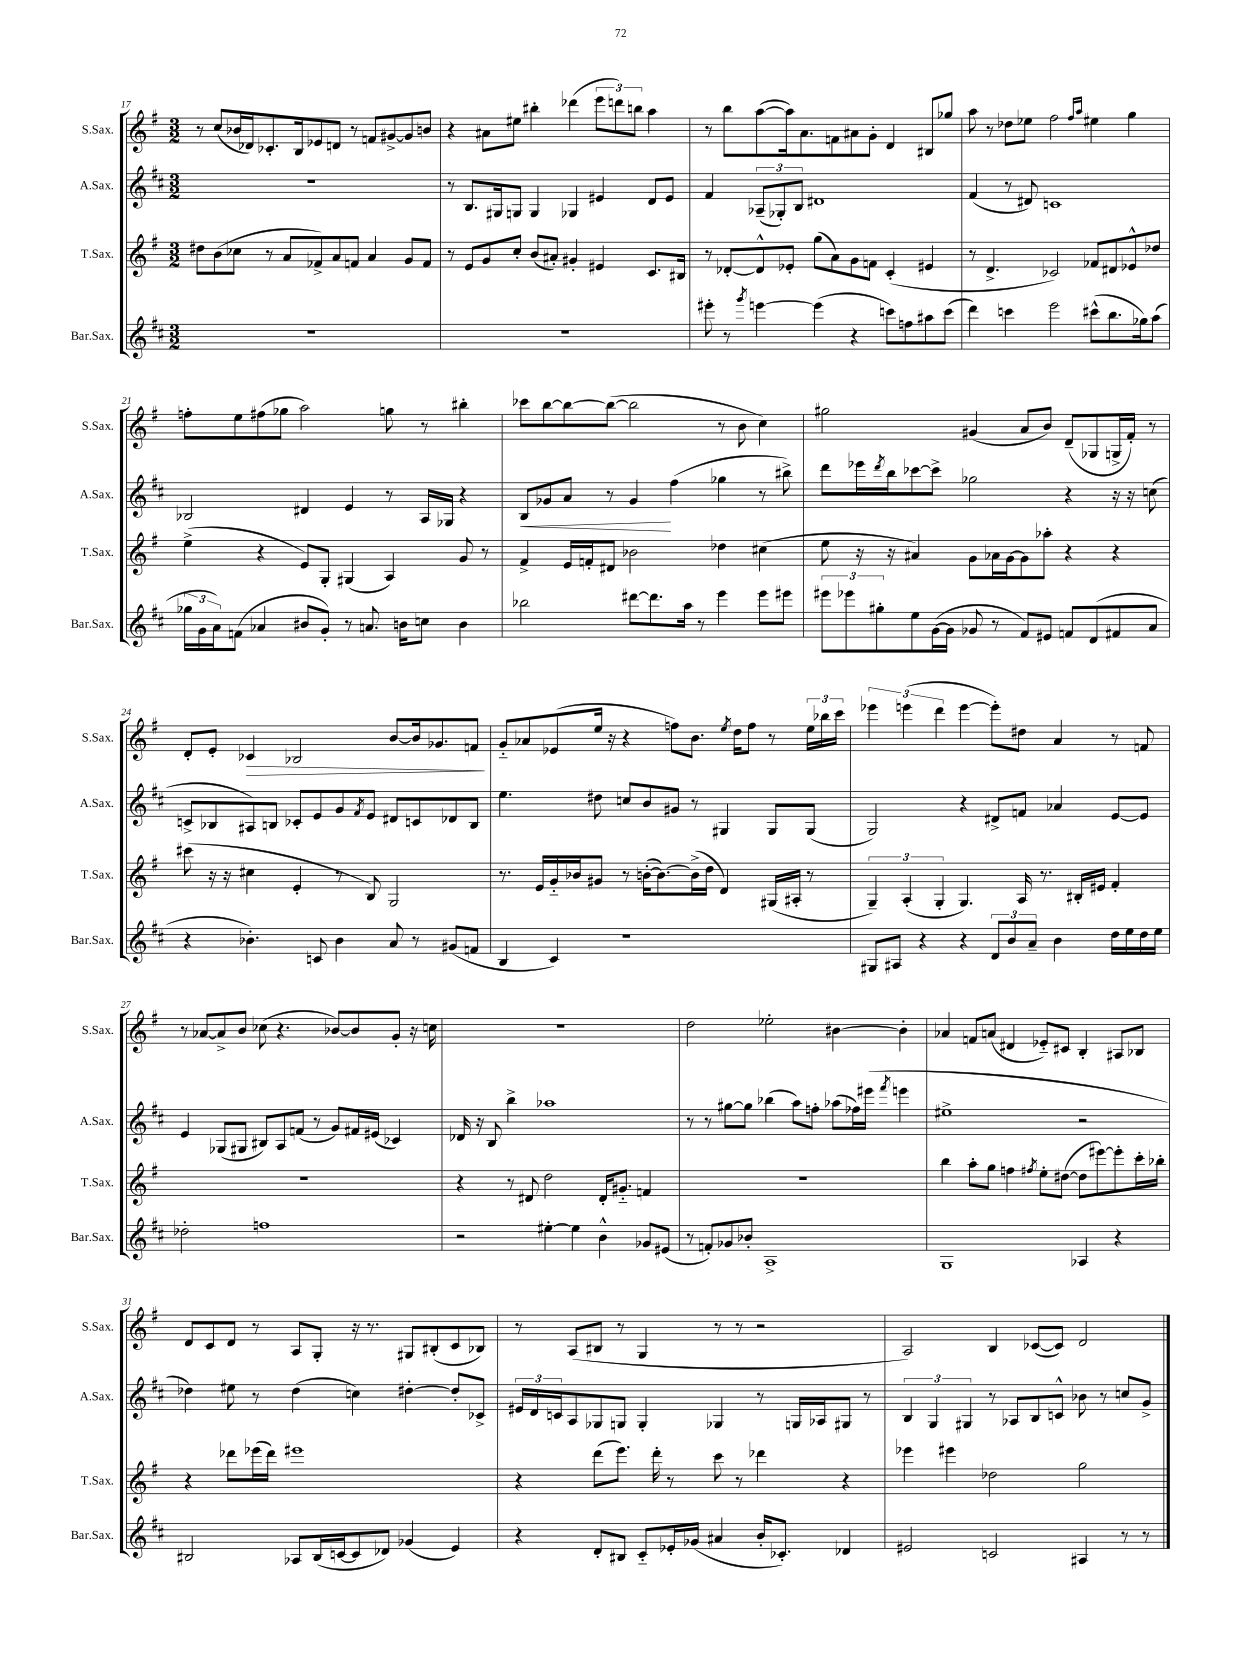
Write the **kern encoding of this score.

**kern	**kern	**kern	**kern
*staff4	*staff3	*staff2	*staff1
*clefG2	*clefG2	*clefG2	*clefG2
*k[f#c#]	*k[f#]	*k[f#c#]	*k[f#]
*M3/2	*M3/2	*M3/2	*M3/2
1.r	8dd#\L	1.r	8r
.	(8b\	.	(8cc/L
.	8cc-\J	.	16b-/L
.	.	.	16d-/J)
.	8r	.	8.c-'/
.	8a/L	.	.
.	.	.	16B/k
.	8f-^/)	.	8e-/
.	8a/	.	8d/J
.	8f/J	.	8r
.	4a/	.	8f/L
.	.	.	[8g#^/
.	8g/L	.	8g#/]
.	8f/J	.	8b/J
=	=	=	=
1.r	8r	8r	4r
.	8e/L	8.B/L	.
.	8g/	.	8a#\L
.	.	16G#/k	.
.	8cc'/J	8G/J	8ee#\J
.	(8b/L	4G/	4bb#'\
.	8a#'/J)	.	.
.	4g#'/	4G-/	(4ddd-\
.	4e#/	4e#/	12eee\L
.	.	.	12ddd\)
.	.	.	12bb\J
.	8.c/L	8d/L	4aa\
.	.	8e#/J	.
.	16B#/Jk	.	.
=	=	=	=
8eee#'\	8r	4f#/	8r
8r	[8d-'/L	.	8bb\L
8qggg/	.	.	.
[4eee\	8d-^^/]	(12A-~/L	([8aa\
.	.	12G-'/)	.
.	8e-'/J	.	16aa\]k)
.	.	12B/J	.
.	.	.	8.a\
(4eee\]	(8gg\L	1d#	.
.	8a\)	.	8f\
4r	8g\	.	8a#\
.	8f\J	.	8g'\J
8ccc\L)	(4c'/	.	4d/
8ff\	.	.	.
8aa#\	4e#/	.	8B#/L
(8ccc\J	.	.	8gg-/J
=	=	=	=
4ddd\)	8r	(4f#/	8aa\
.	4.d^/	.	8r
4ccc\	.	8r	8dd-\L
.	.	8d#/)	8ee-\J
2eee\	2c-/)	1c	2ff#\
.	.	.	16qqff#/LL
.	.	.	16qqaa/JJ
(8ccc#^^\L	8f-/L	.	4ee#\
8.bb\	8d#/	.	.
.	8e-^^/	.	4gg\
16gg-\k)	.	.	.
(8aa\J	8dd-/J	.	.
=	=	=	=
24gg-\LL	(4ee^\	2B-/	8ff'\L
24g\	.	.	.
24a\J)	.	.	.
(8f\J	.	.	8ee\
4a-/	4r	.	(8ff#\
.	.	.	8gg-\J
8b#/L	8e/L)	4d#/	2aa\)
8g'/J)	8G'/J	.	.
8r	(4G#/	4e/	.
8.a/	.	.	.
.	4A/)	8r	8gg\
16b\LK	.	.	.
8cc\J	.	16A/LL	8r
.	.	16G-/JJ	.
4b\	8g/	4r	4bb#'\
.	8r	.	.
=	=	=	=
2bb-\	4f#^/	8B/L	8ccc-\L
.	.	8g-/	[8bb\
.	16e/LL	8a/J	8bb\_
.	16f'/J	.	.
.	8d#/J	8r	(8bb\_J
[8ddd#\L	2b-\	4g-/	2bb\]
8.ddd#\]	.	.	.
.	.	(4ff#\	.
16aa\Jk	.	.	.
8r	.	.	.
4eee\	4dd-\	4gg-\	8r
.	.	.	8b\
8eee\L	(4cc#\	8r	4cc\)
8eee#\J	.	8bb#^\)	.
=	=	=	=
12eee#\L	8ee\	8ddd\L	2gg#\
12eee-\	.	.	.
.	16r	16eee-\L	.
12gg#'\	.	.	.
.	.	8qddd/	.
.	16r	16bb\J	.
8ee\	4a#/)	[8ccc-\	.
([16g\L	.	8ccc-^\]J	.
16g\]JJ	.	.	.
8g-/	8g\L	2gg-\	(4g#/
8r	16a-\L	.	.
.	[16g\J	.	.
8f#/L)	8g\]	.	8a/L
8e#/J	8aa-'\J	.	8b/J)
8f/L	4r	4r	(8d~/L
(8d/	.	.	8G-/
8f#/	4r	16r	16G^/L
.	.	16r	16f#'/JJ)
8a/J	.	(8cc\	8r
=	=	=	=
4r	(8ccc#\	8c^/L	8d'/L
.	16r	8B-/	8e'/J
.	16r	.	.
4.b-'\)	4cc#\	8A#/)	4c-/
.	.	8B/J	.
.	4e'/	8c-'/L	2B-/
8c/	.	8e/	.
4b-\	8r	8g/	.
.	.	8qf#/	.
.	8B/)	8e/J	.
8a/	2G/	8d#/L	[8b/L
8r	.	8c/	16b/]k
.	.	.	8.g-/
(8g#/L	.	8d-/	.
8f/J	.	8B/J	8f/J
=	=	=	=
4B/	8.r	4.ee\	8g'~/L
.	.	.	8a-/
.	16e/LL	.	.
4c#/)	16g'~/	.	(8e-/
.	16b-/J	.	.
.	8g#/J	8dd#\	16ee/Jk
.	.	.	16r
1r	8r	8cc/L	4r
.	([16b'\LK	8b/	.
.	8.b\_)	.	.
.	.	8g#/J	8ff\L)
.	(16b^\]L	8r	8.b\J
.	16dd\JJ	.	.
.	4d/)	4G#/	.
.	.	.	8qee/
.	.	.	16dd\LK
.	.	.	8ff\J
.	(16G#/LL	8G#/L	8r
.	16A#'/JJ	.	.
.	8r	(8G#/J	24ee\LL
.	.	.	24bb-\
.	.	.	24ccc\JJ
=	=	=	=
8G#/L	6G~/)	2G/)	6eee-\
8A#/J	.	.	.
.	(6A'/	.	(6eee\
4r	.	.	.
.	6G'/	.	6ddd\
4r	4.G/)	4r	[4eee\
12d/L	.	8d#^/L	8eee'\]L)
12b/	.	.	.
.	16A/	8f/J	8dd#\J
12a~/J	.	.	.
.	8.r	.	.
4b\	.	4a-/	4a/
.	16B#'/LL	.	.
.	16e#/JJ	.	.
16dd\LL	4f#'/	[8e/L	8r
16ee\	.	.	.
16dd\	.	8e/]J	8f/
16ee\JJ	.	.	.
=	=	=	=
2dd-'\	1.r	4e/	8r
.	.	.	[8a-/L
.	.	(8G-/L	8a-^/]
.	.	8G#/J	8b/J
1ff	.	8B#/L)	(8cc-\
.	.	8A/	4.r
.	.	(8f/J	.
.	.	8r	.
.	.	8g/L)	[8b-/L)
.	.	16f#/L	8b-/]
.	.	(16e#/JJ	.
.	.	4c-/)	8g'/J
.	.	.	16r
.	.	.	16cc\
=	=	=	=
2r	4r	16d-/	1.r
.	.	16r	.
.	.	8B/	.
.	8r	4bb^\	.
.	8d#/	.	.
[4ee#'\	2dd\	1aa-	.
4ee#\]	.	.	.
4b^^\	16d#'/LK	.	.
.	8.g#'~/J	.	.
8g-/L	4f/	.	.
(8e#/J	.	.	.
=	=	=	=
8r	1.r	8r	2dd\
8f'/L)	.	8r	.
8g-/	.	[8gg#\L	.
8b-'/J	.	8gg#\]J	.
1A^	.	(4bb-\	2ee-'\
.	.	8aa\L)	.
.	.	8ff'\J	.
.	.	(8aa-\L	[4b#\
.	.	16ff-\L)	.
.	.	(16eee#\JJ	.
.	.	8qfff#/	.
.	.	4eee\	4b#'\]
=	=	=	=
1G	4bb\	1ee#^	4a-/
.	8aa'\L	.	8f/L
.	8gg\J	.	(8a/J
.	4ff\	.	4d#/
.	8qff#/	.	.
.	8ee'\L	.	8e-'~/L)
.	([8dd#\J	.	8c#/J
4A-/	8dd#\]L	2r	4B'/
.	[8eee#\)	.	.
4r	8eee#'\]	.	8A#/L
.	16ccc'\L	.	8B-/J
.	16bb-'\JJ	.	.
=	=	=	=
2B#/	4r	4dd-\)	8d/L
.	.	.	8c/
.	8ddd-\L	8ee#\	8d/J
.	(16eee-\L	8r	8r
.	16ddd-\JJ)	.	.
8A-/L	1eee#	(4dd-\	8A/L
(16B#/L	.	.	8G'/J
[16c/J	.	.	.
8c/]	.	4cc\)	16r
.	.	.	8.r
8d-/J)	.	.	.
(4g-/	.	[4dd#'\	8G#/L
.	.	.	(8B#'/
4e/)	.	8dd#'/]L	8c/
.	.	8c-^/J	8B-/J)
=	=	=	=
4r	4r	24e#/LL	8r
.	.	24d/	.
.	.	24c/J	.
.	.	8A/	(8A/L
8d'/L	(8ddd\L	8G-/	8B#/J
8B#/J	8.eee\J)	8G/J	8r
8c#'~/L	.	4G'/	4G/
.	16ddd'\	.	.
16e-'/L	8r	.	.
(16g-/JJ	.	.	.
4a#/	8ccc\	4G-/	8r
.	8r	.	8r
16b'/LK	4ddd-\	8r	2r
8.c-'/J)	.	.	.
.	.	16G/LL	.
.	.	16A-/J	.
4d-/	4r	8G#/J	.
.	.	8r	.
=	=	=	=
2e#/	4eee-\	6B/	2A/)
.	.	6G/	.
.	4eee#\	.	.
.	.	6G#/	.
2c/	2dd-\	8r	4B/
.	.	8A-/L	.
.	.	8B/	([8c-/L
.	.	8c^^/J	8c-/]J)
4A#/	2gg\	8b-\	2d/
.	.	8r	.
8r	.	8cc/L	.
8r	.	8g^/J	.
==	==	==	==
*-	*-	*-	*-
